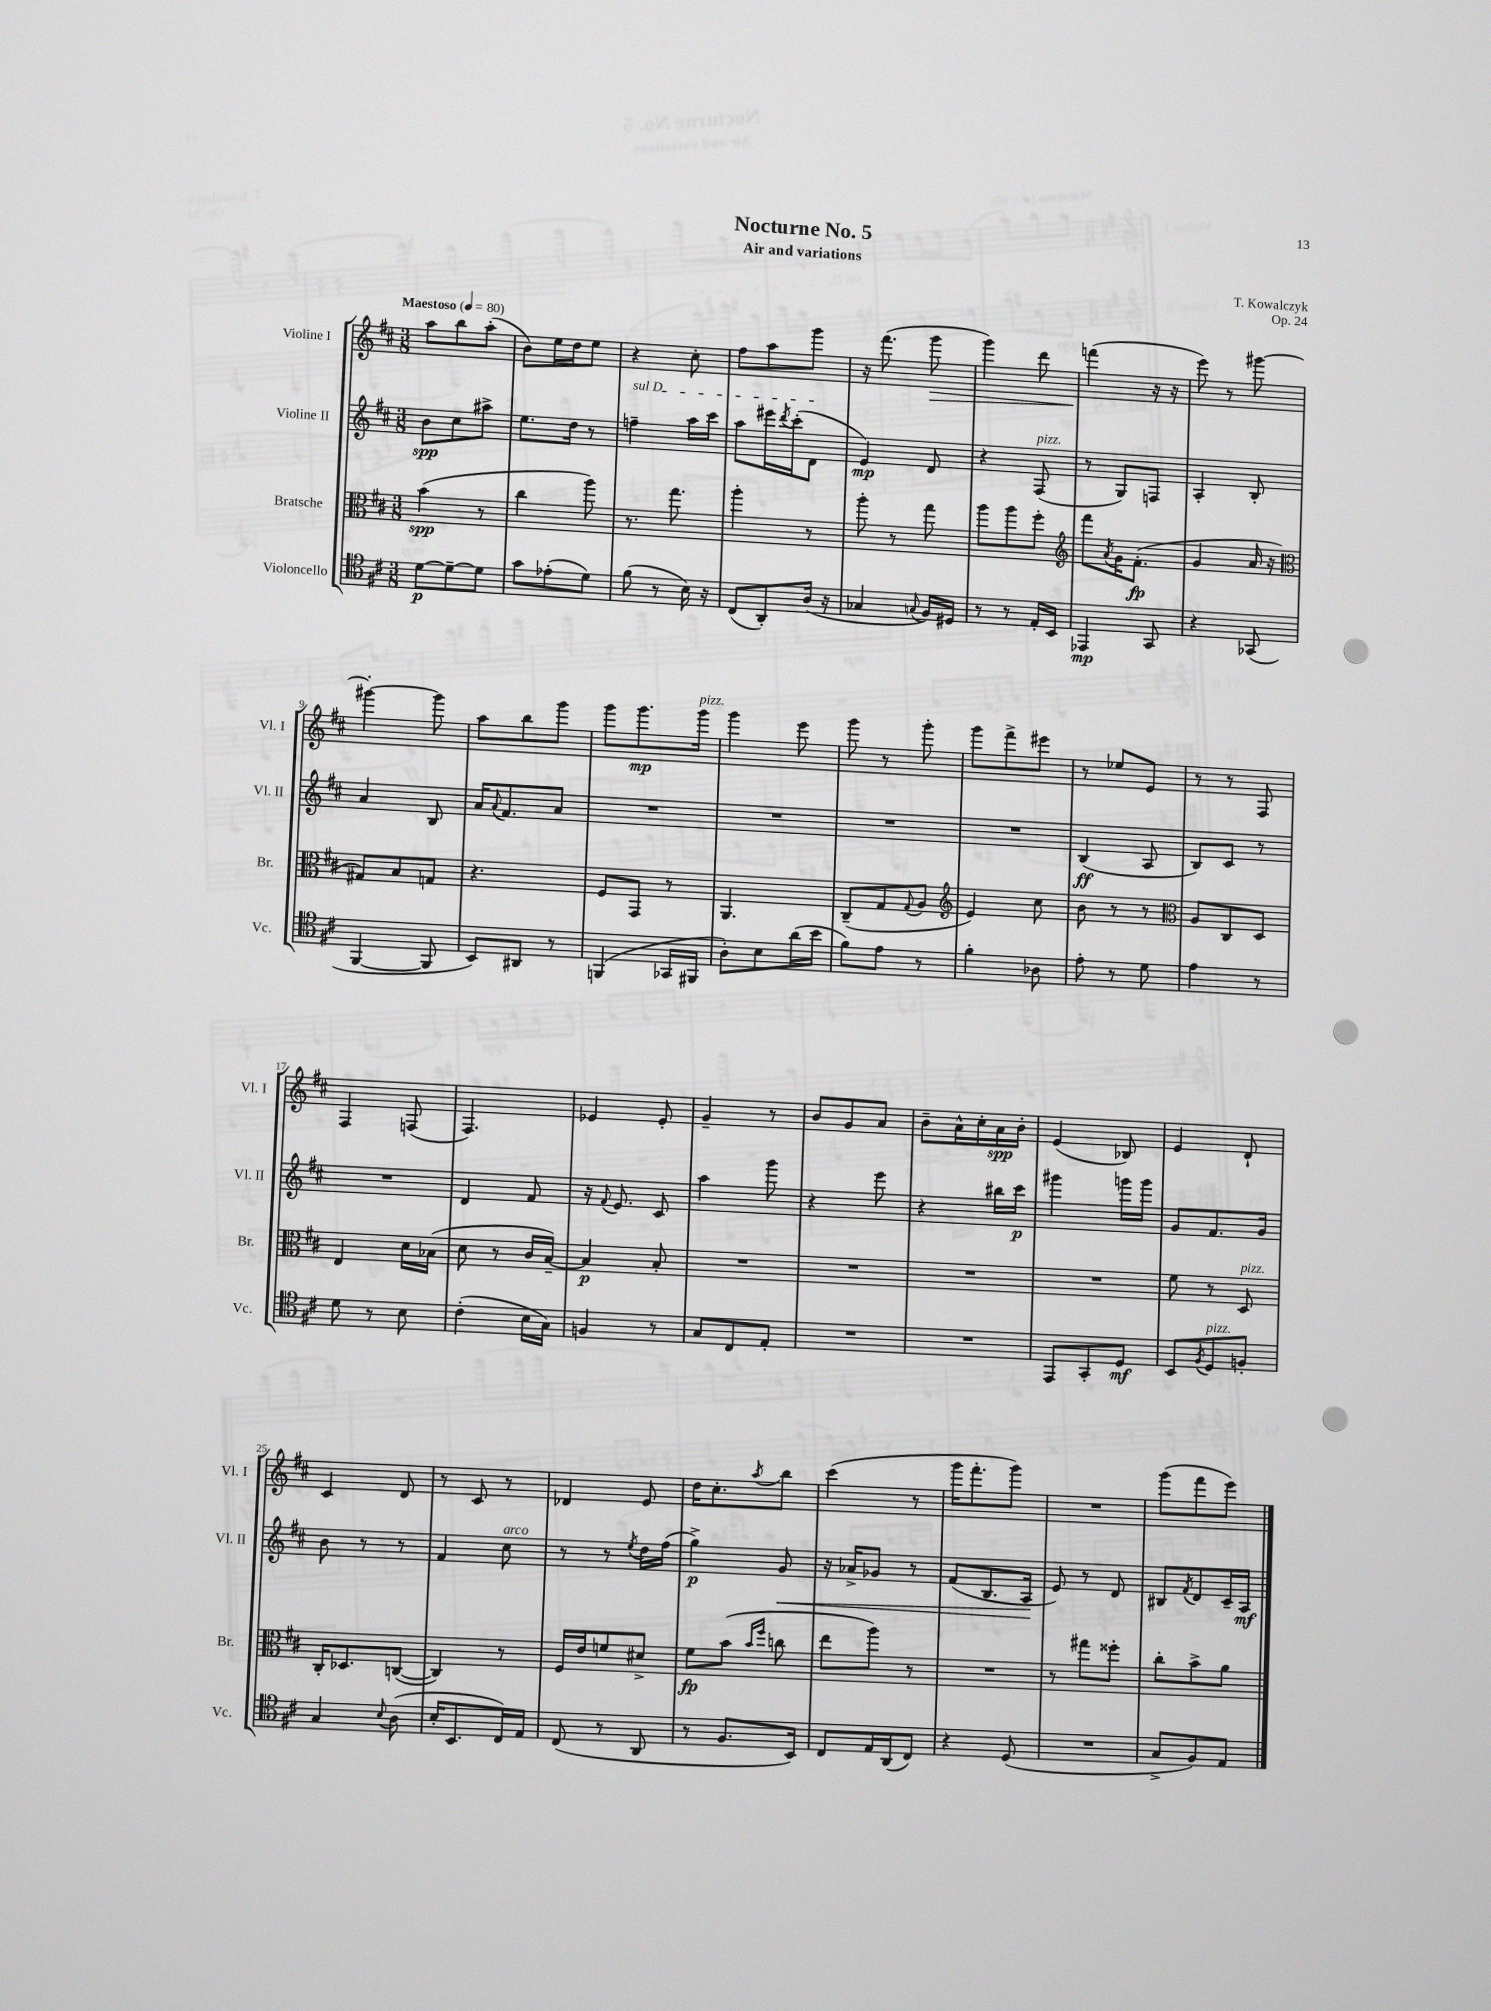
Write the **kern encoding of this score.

**kern	**kern	**kern	**kern
*staff4	*staff3	*staff2	*staff1
*clefC4	*clefC3	*clefG2	*clefG2
*k[f#c#]	*k[f#c#]	*k[f#c#]	*k[f#c#]
*M3/8	*M3/8	*M3/8	*M3/8
*MM80	*MM80	*MM80	*MM80
[8d	(4b	8b	8aa
8d~_	.	8cc#	8bb
8d]	8r	8aa#^	(8aa'
=	=	=	=
8g	4cc#	8.ee	8b)
(8e-'	.	.	16ee
.	.	16dd	16dd
8d)	8aa)	8r	8ee
=	=	=	=
(8f#	8.r	4ff~	4r
8r	.	.	.
.	8.gg	.	.
16B)	.	16aa	8cc#'
16r	.	16ccc#	.
=	=	=	=
(8C#	4aa'	8aa	8ff#
8AA')	.	16eee#	8aa
.	.	8qddd	.
.	.	(16ccc#'	.
(16A	8r	8d	8ggg
16r	.	.	.
=	=	=	=
4G-	8aa'	4e)	16r
.	.	.	(8.fff#
.	8r	.	.
8qqG	.	.	.
16F#)	8gg	8d	8ggg
16D#	.	.	.
=	=	=	=
8r	8aa	4r	4ggg)
8r	8aa	.	.
16E'	8ff#'	(8F#	8ddd
16BB	.	.	.
=	=	=	=
*	*clefG2	*	*
4EE-	8fff#	8r	(4fff
.	8qa	.	.
.	16g	8G)	.
.	(8.f#'	.	.
8GG	.	8F	16r
.	.	.	16r
=	=	=	=
4r	4g	4A'	8eee)
.	.	.	8r
(8GG-	16a	8B'	[8ggg#
.	16r	.	.
=	=	=	=
*	*clefC3	*	*
[4FF#	8G#)	4a	4ggg#'_
.	8B	.	.
8FF#]	8G	8B	8ggg#]
=	=	=	=
8BB)	4.r	16a	8aa
.	.	8qqa	.
.	.	8.f#	.
8AA#	.	.	8bb
8r	.	8a	8ggg
=	=	=	=
(4FF	8F#	4.r	8ggg
.	8GG	.	8.ggg
16GG-	8r	.	.
16FF#	.	.	16ggg
=	=	=	=
8A')	4.AA	4.r	4ggg
8B	.	.	.
(16a	.	.	8eee
16b	.	.	.
=	=	=	=
8f#)	(8C#~	4.r	8ggg
8e	8G	.	8r
.	8qqG	.	.
8r	8A	.	8ggg'
=	=	=	=
*	*clefG2	*	*
4f#'	4e)	4.r	8ggg
.	.	.	8fff#^
8A-	8cc#	.	8eee#
=	=	=	=
8e'	8b	(4B	8r
8r	8r	.	8ee-
8d	8r	8A	8e
=	=	=	=
*	*clefC3	*	*
4e	8A	8B)	8r
.	8C#	8c#	8r
8r	8D	8r	8F#
=	=	=	=
8d	4E	4.r	4F#
8r	.	.	.
8B	16d	.	(8F
.	(16B-	.	.
=	=	=	=
(4c#'	8d	4d	4.F#)
.	8r	.	.
16B	16c#	8f#	.
16G)	[16B~)	.	.
=	=	=	=
4F	4B]	16r	4e-
.	.	8qqf#	.
.	.	8.e	.
8r	8B'	8c#	8e-'
=	=	=	=
8G	4.r	4aa	4g~
8C#	.	.	.
8E'	.	8ggg	8r
=	=	=	=
4.r	4.r	4r	8b
.	.	.	8g
.	.	8eee	8a
=	=	=	=
4.r	4.r	4r	8b~
.	.	.	16a^^
.	.	.	16cc#'
.	.	16bb#	16a
.	.	16ccc#	16b'
=	=	=	=
8EE	4.r	4ggg#	(4e
8GG'	.	.	.
8D	.	16ggg	8B-)
.	.	16ggg	.
=	=	=	=
8BB	8f#	8g	4e
8qF#	.	.	.
8D	8r	8.f#	.
8F'	8D	.	8d`
.	.	16g	.
=	=	=	=
4G	16C#'	8b	4c#
.	8.D-	.	.
.	.	8r	.
8qqB	.	.	.
(8A	([8C	8r	8d
=	=	=	=
16B'	4C])	4f#	8r
8.BB	.	.	.
.	.	.	8c#
16C#)	8r	8cc#	8r
16E	.	.	.
=	=	=	=
(8C#	16F#	8r	4d-
.	16e	.	.
8r	8f	8r	.
.	.	8qee	.
8AA	8d#^	16dd	8e
.	.	(16ff#	.
=	=	=	=
8r	8f#	4gg^)	16dd
.	.	.	8.cc#'
8.F#	(8b	.	.
.	16qqb	.	.
.	16qqff#	.	8qaa
.	8cc	8g	8bb
16BB)	.	.	.
=	=	=	=
8C#	8ee	16r	(4ccc#
.	.	16a-^	.
16E	8aa)	8g-	.
(16AA	.	.	.
8C#)	8r	8r	8r
=	=	=	=
4r	4.r	(8f#	16ggg
.	.	.	8.fff#'
.	.	8.B	.
(8D	.	.	8ggg)
.	.	16A	.
=	=	=	=
4.r	8r	8e)	4.r
.	8gg#	8r	.
.	8ff##'	8d	.
=	=	=	=
8G^	8cc#'	8B#	(8ggg
.	.	8qf#	.
8F#)	8b^	8d	8fff#
8E	8a	16c#~	8eee)
.	.	16A	.
==	==	==	==
*-	*-	*-	*-
